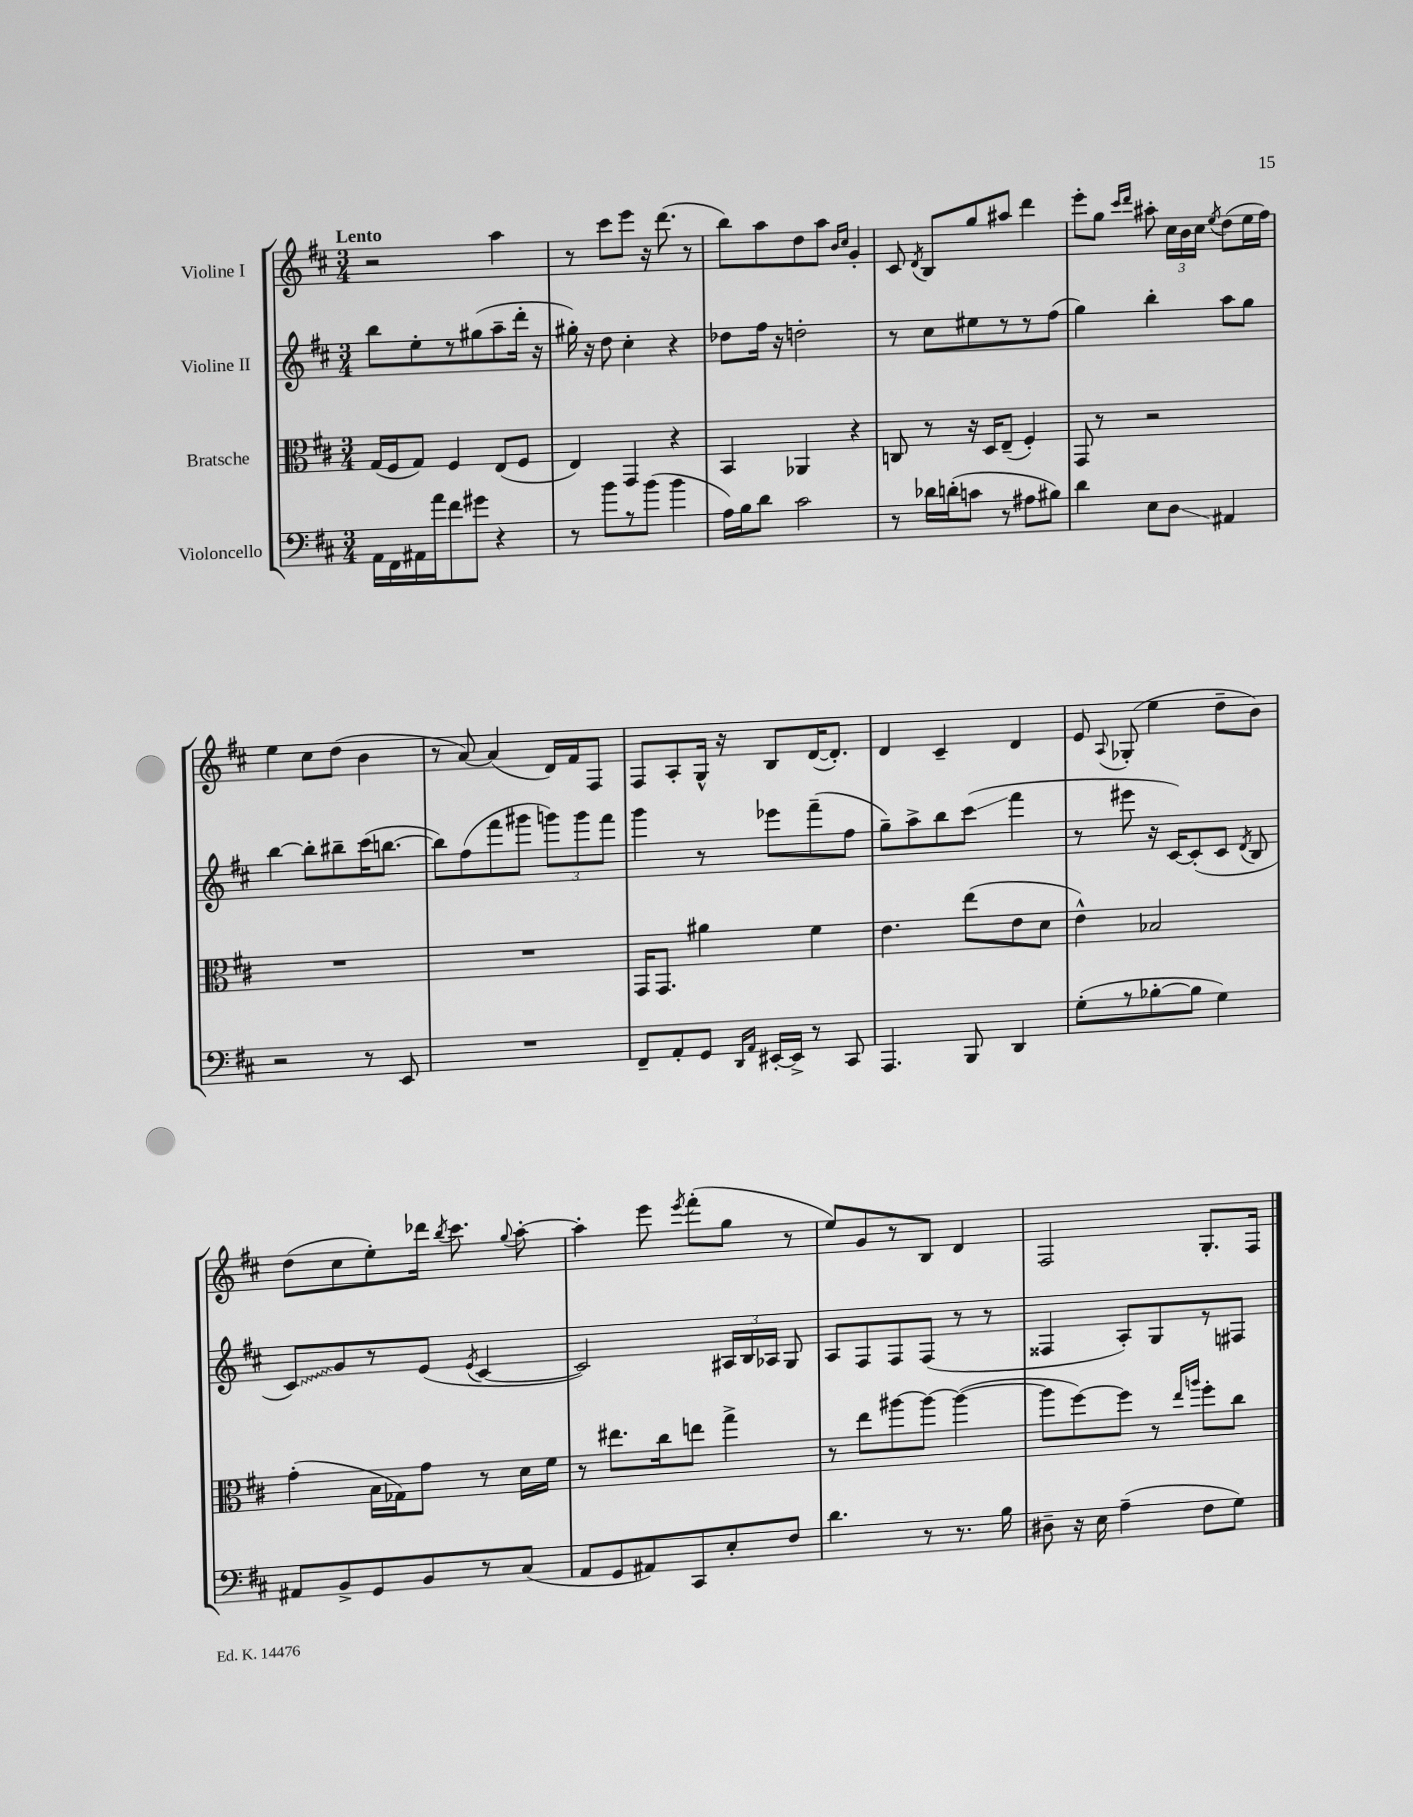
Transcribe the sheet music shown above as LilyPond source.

<<
\new StaffGroup <<
\new Staff = "s0" \with { instrumentName = "Violine I" } {
    \clef treble \key d \major \numericTimeSignature \time 3/4 \tempo "Lento"
    \autoBeamOff r2 a''4 |
    r8 cis'''8[ e'''8] r16 d'''8.( r8 |
    b''8[) a''8 d''8 a''8] \grace { b'16[ cis''16] } g'4-. |
    cis'8 \acciaccatura { d'8 } b8[ g''8 ais''8] d'''4 |
    e'''8[-. g''8] \grace { cis'''16[ d'''16] } ais''8-. \tuplet 3/2 { cis''16[ b'16 cis''16] } \acciaccatura { e''8 } d''8[( e''16 fis''16]) |
    e''4 cis''8[ d''8]( b'4 |
    r8 a'8~) a'4( d'16[) fis'16 fis8] |
    fis8[ a8-. g16]-^ r16 b8[ d'16~( d'8.]-.) |
    d'4 cis'4-- d'4 |
    e'8 \appoggiatura { a8 } ges8-.( e''4 d''8[-- b'8]) |
    d''8[( cis''8 e''8-.) des'''16] \acciaccatura { b''8 } cis'''8. \appoggiatura { g''8 } a''8~-. |
    a''4-. e'''8 \acciaccatura { e'''8 } fis'''8[-.( g''8] r8 |
    e''8[) g'8 r8 b8] d'4 |
    fis2 g8.[-. fis16] \bar "|." |
}
\new Staff = "s1" \with { instrumentName = "Violine II" } {
    \clef treble \key d \major \numericTimeSignature \time 3/4
    \autoBeamOff b''8[ e''8-. r8 gis''8( a''8-- d'''16]-. r16 |
    gis''16-.) r16 d''8 cis''4-. r4 |
    des''8[ fis''16] r16 d''2-. |
    r8 cis''8[ eis''8 r8 r8 fis''8]( |
    g''4) b''4-. a''8[ g''8] |
    b''4~ b''8[-. bis''8-- cis'''16( b''8.]~ |
    b''8[) fis''8( fis'''8 gis'''8] \tuplet 3/2 { g'''8[) g'''8 fis'''8] } |
    g'''4 r8 ees'''8[ fis'''8--( fis''8] |
    g''8[--) a''8-> b''8 cis'''8]\glissando( fis'''4 |
    r8 eis'''8 r16 cis'16[~) cis'8-.( cis'8] \acciaccatura { d'8 } b8 |
    \once \override Glissando.style = #'zigzag cis'8[\glissando) g'8 r8 e'8]( \acciaccatura { e'8 } cis'4~ |
    cis'2) \tuplet 3/2 { ais16[ b16 aes16] } g8 |
    a8[ fis8 fis8 fis8]( r8 r8 |
    fisis4 a8[-.) g8 r8 fis8] \bar "|." |
}
\new Staff = "s2" \with { instrumentName = "Bratsche" } {
    \clef alto \key d \major \numericTimeSignature \time 3/4
    \autoBeamOff g16[( fis16 g8]) fis4 e8[( fis8] |
    e4) g,4 r4 |
    b,4 aes,4 r4 |
    c8 r8 r16 d16[ e8]--( fis4-.) |
    g,8 r8 r2 |
    R2. |
    R2. |
    g,16[ g,8.] ais'4 fis'4 |
    e'4. e''8[( e'8 d'8] |
    e'4-^) bes2 |
    g'4-.( b16[ ges16) g'8] r8 d'16[ fis'16] |
    r8 eis''8.[ cis''16 e''8] g''4-> |
    r8 e''8[ ais''8~ ais''8]~ ais''4~( |
    ais''8[ fis''8~) fis''8] r8 \grace { e''16[ a''16] } fis''8[-. cis''8] \bar "|." |
}
\new Staff = "s3" \with { instrumentName = "Violoncello" } {
    \clef bass \key d \major \numericTimeSignature \time 3/4
    \autoBeamOff a,16[ fis,16 ais,16 a'16 fis'8 gis'8] r4 |
    r8 b'8[ r8 b'8]( b'4 |
    a16[) b16 d'8] cis'2 |
    r8 des'16[ d'16-.( c'8] r8 ais8[ bis8]) |
    d'4 e8[ d8]\glissando ais,4 |
    r2 r8 e,8 |
    R2. |
    fis,8[-- a,8-. g,8] \grace { d,16[ a,16] } eis,16[~-. eis,16]-> r8 cis,8 |
    a,,4. b,,8 d,4 |
    g8[-.( r8 bes8~-. bes8] g4) |
    ais,8[ b,8-> g,8 b,8 r8 cis8]( |
    a,8[ g,8 ais,8) cis,8 e8-. fis8] |
    d'4. r8 r8. b16 |
    dis8-- r16 e16 a4--( fis8[ g8]) \bar "|." |
}
>>
>>
\layout { \context { \Score \remove "Bar_number_engraver" } }
